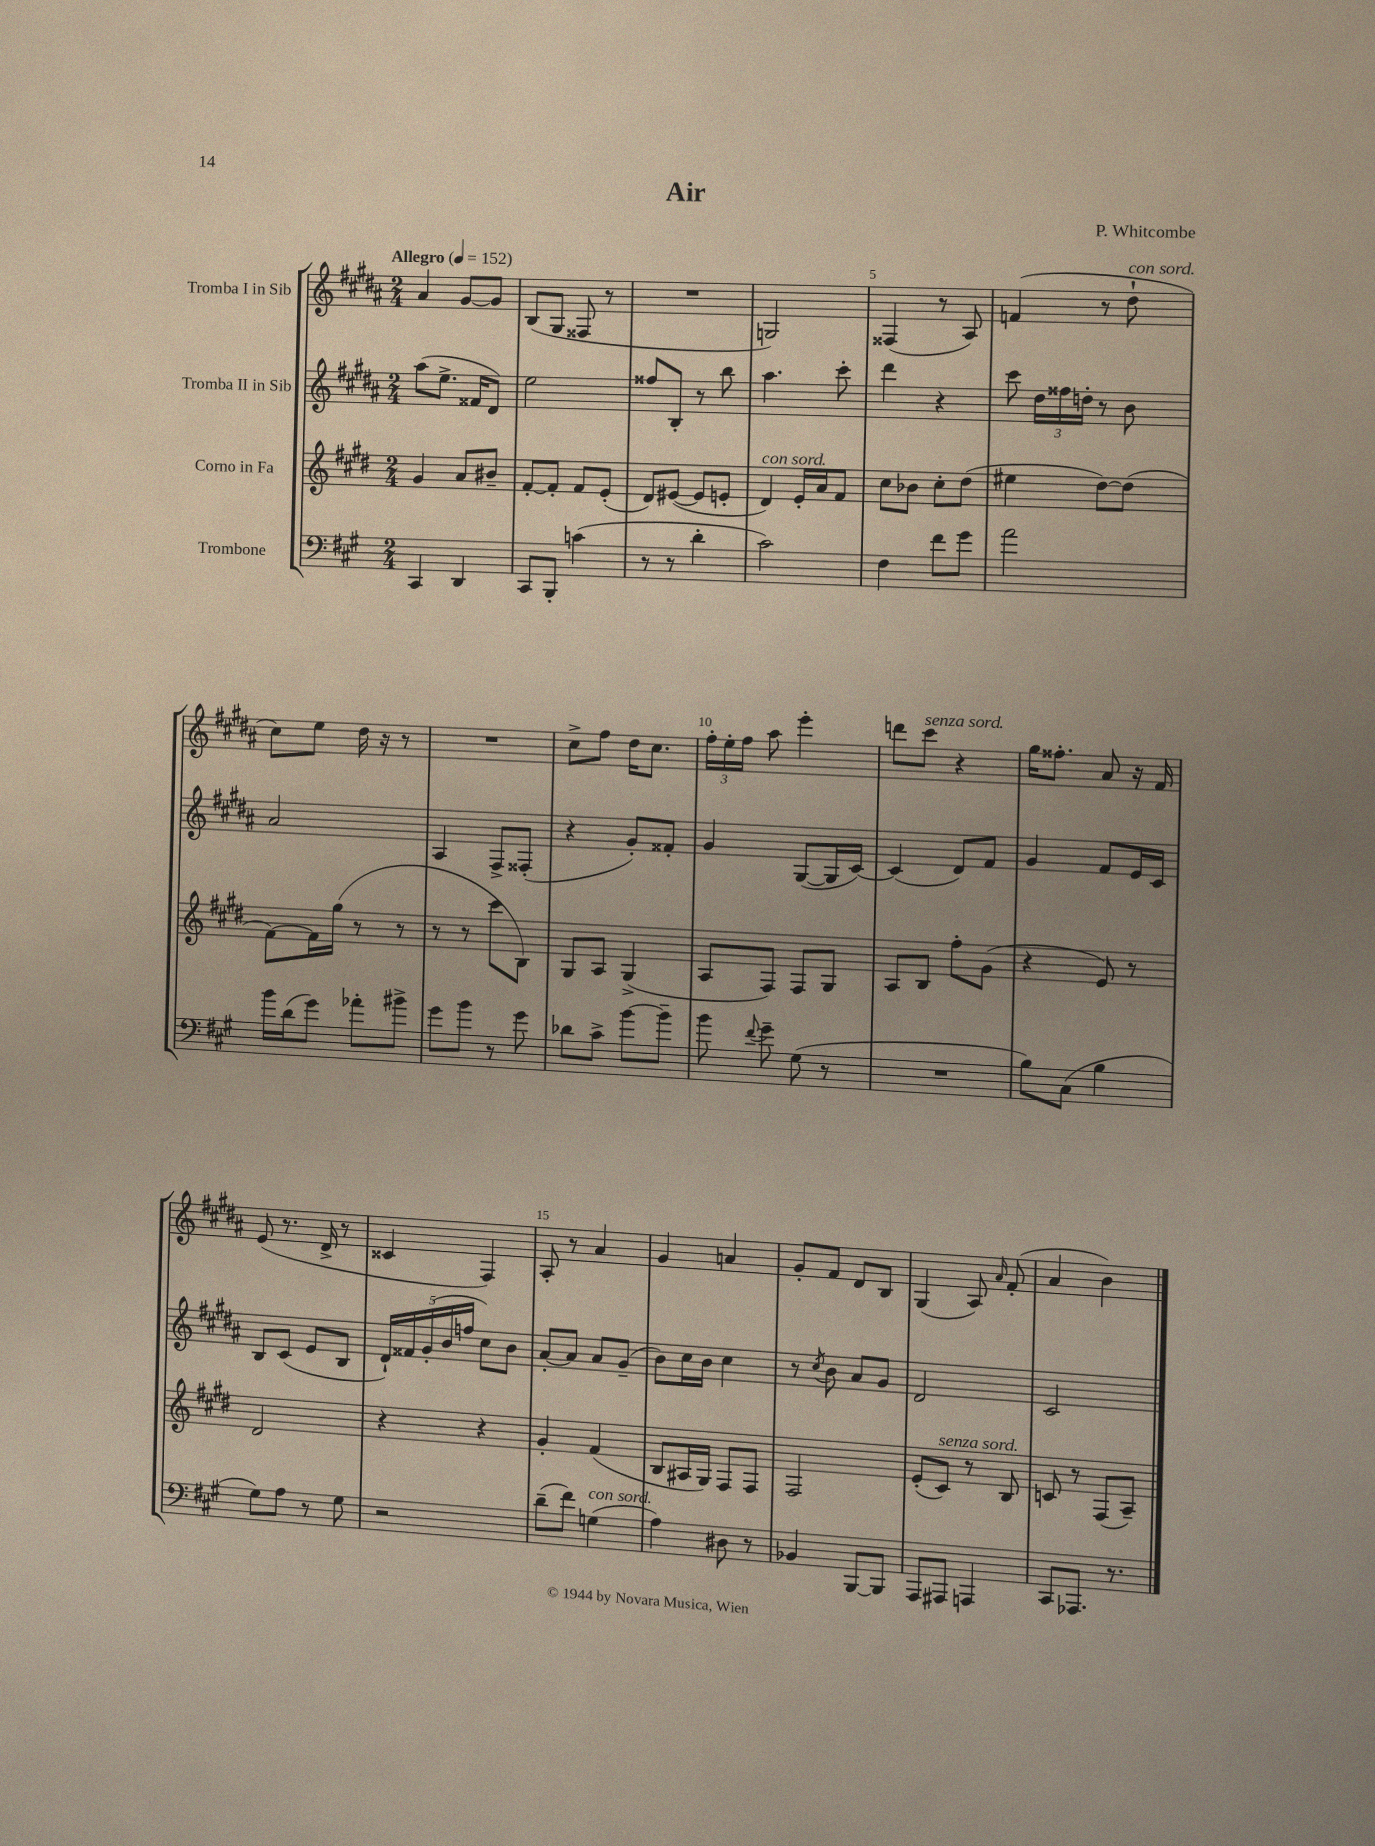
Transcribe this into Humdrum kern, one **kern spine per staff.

**kern	**kern	**kern	**kern
*staff4	*staff3	*staff2	*staff1
*clefF4	*clefG2	*clefG2	*clefG2
*k[f#c#g#]	*k[f#c#g#d#]	*k[f#c#g#d#a#]	*k[f#c#g#d#a#]
*M2/4	*M2/4	*M2/4	*M2/4
*MM152	*MM152	*MM152	*MM152
4CC#	4g#	(8aa#	4a#
.	.	8.ee^	.
4DD	8a	.	[8g#
.	.	16f##	.
.	8b#~	8d#)	8g#]
=	=	=	=
8CC#	[8f#'	2ee	(8B
8BBB'	8f#']	.	8G#
(4c	8f#	.	8F##
.	(8e'	.	8r
=	=	=	=
8r	8d#)	8ff##	2r
8r	([8e#	8B'	.
4d'	8e#]	8r	.
.	8e'	8bb	.
=	=	=	=
2c#)	4d#)	4.aa#	2G)
.	16e'	.	.
.	16a	.	.
.	8f#	8ccc#'	.
=	=	=	=
4F#	8cc#	4ddd#	(4F##
.	8b-	.	.
8f#	8cc#'	4r	8r
8g#	(8dd#	.	8A#)
=	=	=	=
2a	4ee#	8ccc#	(4f
.	.	24dd#	.
.	.	24ff##	.
.	.	24dd'	.
.	[8dd#)	8r	8r
.	(8dd#]	8b	8dd#`
=	=	=	=
16b	[8f#)	2a#	8cc#)
(16d	.	.	.
8g#)	16f#]	.	8ee
.	(16gg#	.	.
8a-'	8r	.	16dd#
.	.	.	16r
8b#^	8r	.	8r
=	=	=	=
8g#	8r	4A#	2r
8b	8r	.	.
8r	8ccc#	8F#^	.
8g#	8B)	(8F##'	.
=	=	=	=
8d-	8G#	4r	8cc#^
8c#^	8A	.	8ff#
[8b	(4G#^	8g#')	16dd#
.	.	.	8.cc#
8b~]	.	8f##'	.
=	=	=	=
8b	8A	4g#	24ff#'
.	.	.	24ee'
.	.	.	24ff#
8qqf#	.	.	.
8g#~	8F#)	.	8aa#
(8G#	8F#	([8G#	4eee'
8r	8G#	16G#]	.
.	.	[16c#)	.
=	=	=	=
2r	8A	(4c#]	8ddd
.	8B	.	8ccc#
.	8ff#'	8d#)	4r
.	(8g#	8f#	.
=	=	=	=
8B)	4r	4g#	16gg#
.	.	.	8.ff##'
(8C#	.	.	.
4B	8e)	8f#	8a#
.	8r	16e	16r
.	.	16c#	16f#
=	=	=	=
8G#)	2d#	8B	(8e
8A	.	(8c#	8.r
8r	.	8e	.
.	.	.	16d#^
8G#	.	8B	8r
=	=	=	=
2r	4r	20d#`)	4c##
.	.	20f##	.
.	.	(20g#'	.
.	.	20b	.
.	.	20ff	.
.	4r	8cc#)	4F#)
.	.	8b	.
=	=	=	=
(8d~	4g#'	[8a#'	8A#'
8f#)	.	8a#]	8r
(4G	(4f#	8a#	4a#
.	.	(8g#~	.
=	=	=	=
4A)	8B	8b)	4g#
.	16A#	16cc#	.
.	16G#)	16b	.
8D#	8F#	4cc#	4a
8r	8F#	.	.
=	=	=	=
4BB-	2F#	8r	8g#'
.	.	8qcc#	.
.	.	8b	8f#
[8BBB	.	8a#	8d#
8BBB]	.	8g#	8B
=	=	=	=
8AAA	(8e'	2d#	(4G#
8AAA#	8c#)	.	.
4AAA	8r	.	8A#)
.	.	.	16qqa#
.	8B	.	(8f#'
=	=	=	=
8CC#	8c	2c#	4a#
8.AAA-	8r	.	.
.	(8F#	.	4b)
8.r	.	.	.
.	8A~)	.	.
==	==	==	==
*-	*-	*-	*-
